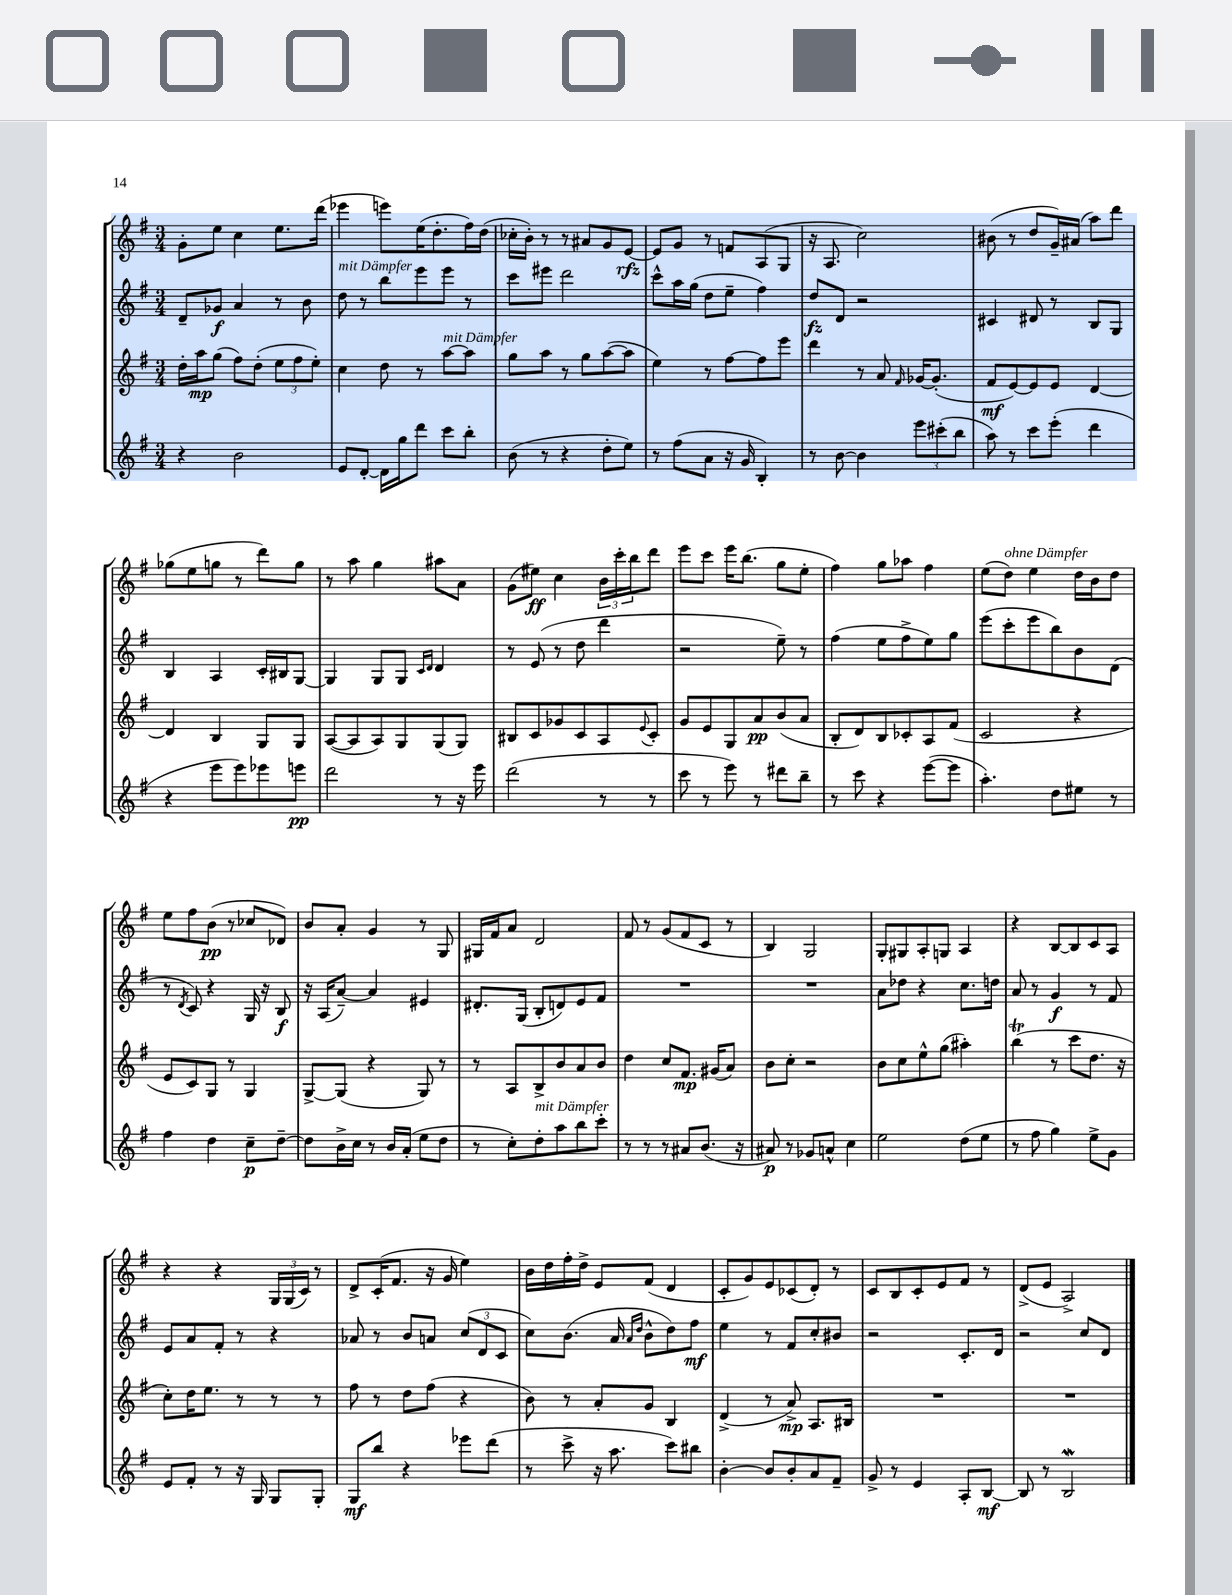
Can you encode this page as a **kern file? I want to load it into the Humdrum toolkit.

**kern	**kern	**kern	**kern
*staff4	*staff3	*staff2	*staff1
*clefG2	*clefG2	*clefG2	*clefG2
*k[f#]	*k[f#]	*k[f#]	*k[f#]
*M3/4	*M3/4	*M3/4	*M3/4
4r	16dd'	8d~	8g'
.	16aa	.	.
.	(8gg	8g-	8ee
2b	8ff#)	4a	4cc
.	(8dd'	.	.
.	12ee	8r	8.ee
.	12ff#	.	.
.	.	8b	.
.	12ee')	.	.
.	.	.	(16ddd
=	=	=	=
8e	4cc	8dd	4eee-
[8d'	.	8r	.
16d]	8dd	8bb	8eee)
16gg	.	.	.
8ddd	8r	8eee	(16ee
.	.	.	8.dd'
8ccc	[8aa	8eee	.
8bb'	8aa]	8r	16ff#)
.	.	.	(16dd
=	=	=	=
(8b	8gg	8ccc	16cc-'
.	.	.	16b')
8r	8aa	8eee#	8r
4r	8r	2ddd	8r
.	8gg	.	8a#
8dd'	([8aa	.	8g
8ee)	8aa]	.	[8e
=	=	=	=
8r	4ee)	8ccc^^	8e]
(8ff#	.	16aa	8g
.	.	(16gg	.
8a	8r	8dd	8r
16r	[8ff#	8ee~	8f
16g	.	.	.
4B')	8ff#]	4ff#)	(8A
.	8eee	.	8G
=	=	=	=
8r	4ddd	8dd	16r
.	.	.	8.A
[8b	.	8d	.
4b]	8r	2r	2cc)
.	8a	.	.
.	16qqf#	.	.
12eee	[16g-	.	.
.	(8.g-']	.	.
(12ccc#'	.	.	.
12bb	.	.	.
=	=	=	=
8aa)	8f#	4c#	(8b#
8r	[8e)	.	8r
8ccc	8e]	8d#	8dd
(8eee'	8e	8r	16g~)
.	.	.	(16a#
4ddd	[4d	8B	8aa)
.	.	8G	8ddd
=	=	=	=
4r	4d]	4B	(8gg-
.	.	.	8ee
8eee	4B	4A	8gg
8eee)	.	.	8r
8eee-	8G	16c'	8ddd)
.	.	16B#	.
8eee	8G	[8G	8gg
=	=	=	=
2ddd	([8A	4G]	8r
.	8A]	.	8aa
.	8A)	8G	4gg
.	8G	8G	.
.	.	16qqc	.
.	.	16qqd	.
8r	(8G	4d	8aa#
16r	8G)	.	8a
16eee	.	.	.
=	=	=	=
(2ddd	8B#	8r	(8g
.	8c	(8e	8ee#)
.	8g-	8r	4cc
.	8c	8dd	.
8r	8A	4ddd	24b
.	.	.	24ccc'
.	.	.	24bb
.	8qqe	.	.
8r	8c'	.	8ddd
=	=	=	=
8ccc	8g	2r	8eee
8r	8e	.	8ccc
8eee)	8G	.	16eee
.	.	.	(8.bb
8r	8a	.	.
8ddd#	(8b	8ee~)	8gg
8bb~	8a	8r	8ee'
=	=	=	=
8r	8B'	(4ff#	4ff#)
8ccc	8d)	.	.
4r	8B	8ee	8gg
.	8c-'	8ff#^	8aa-
([8eee	8A	8ee)	4ff#
8eee]	(8f#	8gg	.
=	=	=	=
4.aa')	2c	(8eee	(8ee
.	.	8ccc'	8dd)
.	.	8eee	4ee
8dd	.	8bb)	.
8ee#	4r	8b	16dd
.	.	.	16b
8r	.	(8d	8dd
=	=	=	=
4ff#	8e	8r	8ee
.	.	8qd	.
.	8c)	8c)	8ff#
4dd	8G	4r	(8b
.	8r	.	8r
8cc~	4G	16G	8cc-
.	.	16r	.
[8dd~	.	8B	8d-)
=	=	=	=
8dd]	[8G^	16r	8b
.	.	(16A	.
16b^	(8G]	[8a~)	8a'
16cc	.	.	.
8r	4r	4a]	4g
16b	.	.	.
(16a'	.	.	.
8ee	8G)	4e#	8r
8dd	8r	.	8G
=	=	=	=
8r	8r	8.d#'	16G#
.	.	.	16f#
8cc')	8A	.	8a
.	.	(16G	.
8dd'	8B^	8B'	2d
8aa	8b	8d)	.
8bb	8a	8e	.
8ccc'	8b	8f#	.
=	=	=	=
8r	4dd	2.r	8f#
8r	.	.	8r
8r	8cc	.	(8g
8a#	8.f#	.	8f#
(8.b	.	.	8c
.	(16g#	.	.
.	8a)	.	8r
16r	.	.	.
=	=	=	=
8a#)	8b	2.r	4B)
8r	8cc'	.	.
8g-	2r	.	2G
8a^^	.	.	.
4cc	.	.	.
=	=	=	=
2ee	8b	8a	8G'
.	8cc	8dd-	8G#
.	8ee^^	4r	8A'
.	(8gg	.	8G
(8dd	4aa#')	8.cc	4A
8ee	.	.	.
.	.	16dd	.
=	=	=	=
8r	(4bb	8a	4r
8ff#	.	8r	.
4gg)	8r	4g	[8B
.	8ccc	.	8B]
8ee^	8.dd	8r	8c
8g	.	8f#	8A
.	16r	.	.
=	=	=	=
8e	8cc')	8e	4r
8f#'	16dd	8a	.
.	8.ee	.	.
8r	.	8f#'	4r
16r	8r	8r	.
16G	.	.	.
8G	8r	4r	24G
.	.	.	(24G
.	.	.	24c)
8G'	8r	.	8r
=	=	=	=
8G	8ff#	8a-	8d^
8bb	8r	8r	(16c'
.	.	.	8.f#
4r	8dd	8b	.
.	(8ff#	8a	16r
.	.	.	16g
8eee-	4r	(12cc	4ee)
.	.	12d	.
(8ddd	.	.	.
.	.	12c	.
=	=	=	=
8r	8b)	8cc)	16b
.	.	.	16dd
8ccc^	8r	(8.b	16ff#'
.	.	.	16dd^
16r	8a'	.	8e
8.aa	.	16a	.
.	.	16qqa	.
.	.	16qqdd	.
.	8g	8b^^	(8f#
8ccc)	4B	8dd)	4d
8bb#	.	8ff#	.
=	=	=	=
[4b'	(4d^	4ee	8c'
.	.	.	8g)
8b]	8r	8r	8e
8b'	8a^)	8f#	(8c-
8a	8.A	8cc'	8d')
8f#~	.	8b#	8r
.	16B#	.	.
=	=	=	=
8g^	2.r	2r	8c
8r	.	.	8B
4e	.	.	8c'
.	.	.	8e
8A'	.	8.c'	8f#
[8B	.	.	8r
.	.	16d	.
=	=	=	=
8B]	2.r	2r	(8d^
8r	.	.	8e
2B	.	.	2A^)
.	.	8cc	.
.	.	8d	.
==	==	==	==
*-	*-	*-	*-
